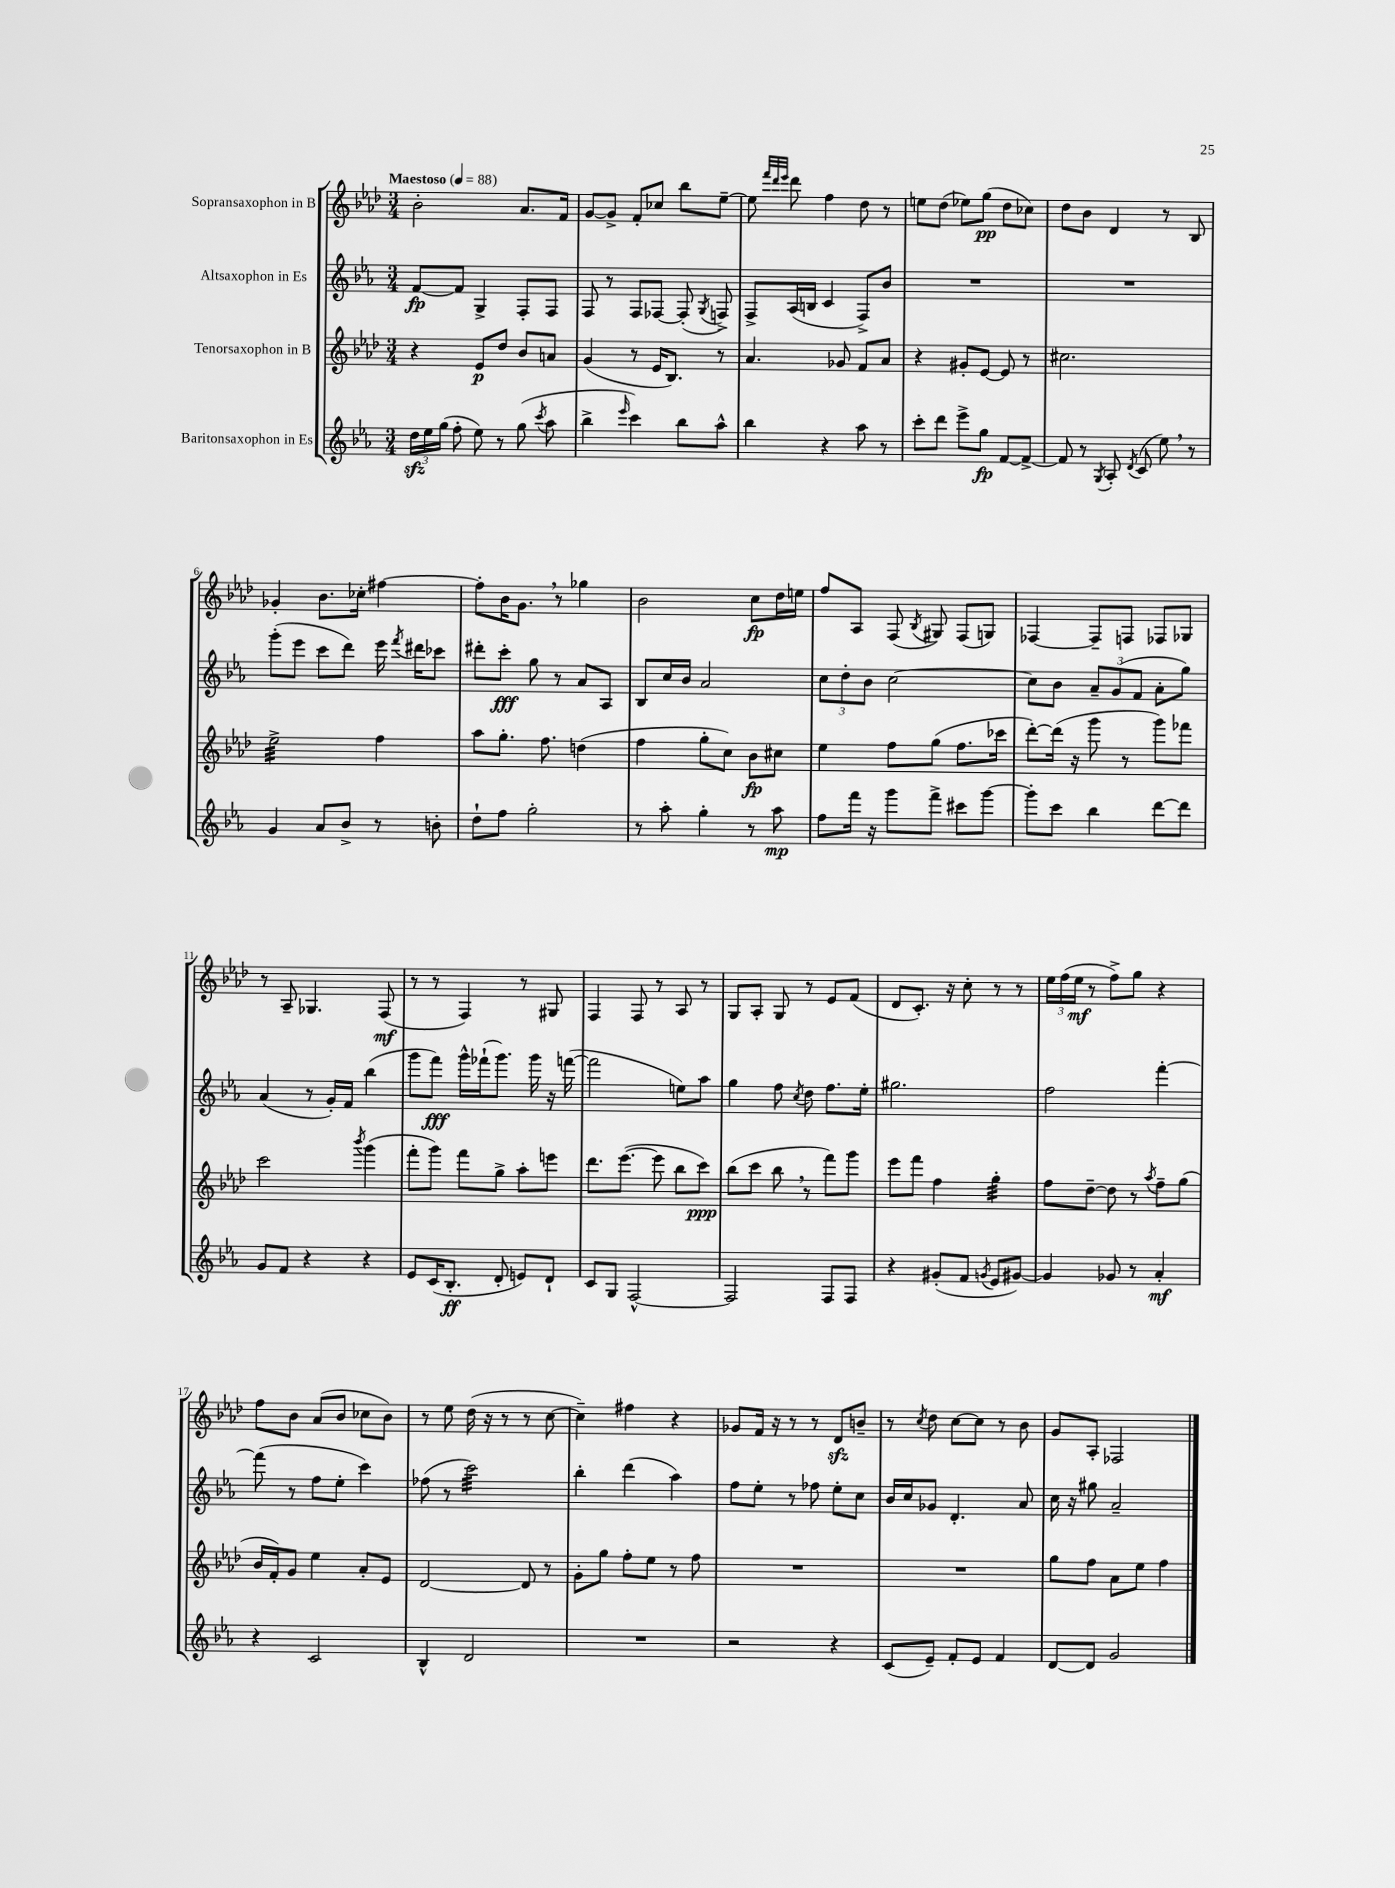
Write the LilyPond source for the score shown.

<<
\new StaffGroup <<
\new Staff = "s0" \with { instrumentName = "Sopransaxophon in B" } {
    \clef treble \key aes \major \numericTimeSignature \time 3/4 \tempo "Maestoso" 4 = 88
    \autoBeamOff bes'2-. aes'8.[ f'16] |
    g'8[~ g'8]-> f'8[-. ces''8] bes''8[ ees''8]~-- |
    ees''8 \grace { f'''32[ des'''32 ees'''32] } des'''8 f''4 des''8 r8 |
    e''8[ des''8]( ees''8[) g''8]\pp( des''8[ ces''8]) |
    des''8[ bes'8] des'4 r8 bes8 |
    ges'4-. bes'8.[ ces''16]-. fis''4~ |
    fis''8[-. bes'16 g'8.] \breathe r8 ges''4 |
    bes'2 c''8[\fp des''16 e''16] |
    f''8[ aes8] f8( \acciaccatura { bes8 } gis8) f8[( g8]) |
    fes4~ fes8[-- f8] fes8[ ges8] |
    r8 aes8-- ges4. f8\mf( |
    r8 r8 f4) r8 gis8 |
    f4 f8 r8 aes8 r8 |
    g8[ aes8]-. g8 r8 ees'8[ f'8]( |
    des'8[ c'8.]-.) r16 c''8-. r8 r8 |
    \tuplet 3/2 { ees''16[ f''16( ees''16]\mf } r8 f''8[->) g''8] r4 |
    f''8[ bes'8] aes'8[( bes'8] ces''8[ bes'8]) |
    r8 ees''8 des''16( r16 r8 r8 c''8~ |
    c''4--) fis''4 r4 |
    ges'8[ f'16] r16 r8 r8 des'8[\sfz b'8]-- |
    r8 \acciaccatura { c''8 } des''8 c''8[~ c''8] r8 bes'8 |
    g'8[ aes8]-. fes2 \bar "|." |
}
\new Staff = "s1" \with { instrumentName = "Altsaxophon in Es" } {
    \clef treble \key ees \major \numericTimeSignature \time 3/4
    \autoBeamOff f'8[~\fp f'8] g4-> f8[-. f8] |
    f8 r8 f8[ fes8]~ fes8-.( \acciaccatura { g8 } f8->) |
    f8[-> aes16( b16] c'4 f8[->) bes'8] |
    R2. |
    R2. |
    g'''8[-.( ees'''8] c'''8[ d'''8]) ees'''16 \acciaccatura { f'''8 } dis'''16[ ces'''8] |
    dis'''8[-. c'''8]-.\fff g''8 r8 aes'8[ aes8] |
    bes8[ c''16 bes'16] aes'2 |
    \tuplet 3/2 { c''8[ d''8-. bes'8] } c''2~ |
    c''8[ bes'8] \tuplet 3/2 { aes'8[-- g'8( f'8] } aes'8[-. g''8]) |
    aes'4( r8 g'16[-.) f'16] bes''4( |
    g'''8[ f'''8]\fff) g'''16[-^ fes'''16-!( g'''8.]) g'''16 r16 f'''16~( |
    f'''2 e''8[) aes''8] |
    g''4 f''8 \acciaccatura { c''8 } d''8 f''8.[ ees''16]-. |
    gis''2. |
    f''2 f'''4~-. |
    f'''8( r8 f''8[ ees''8]-. c'''4) |
    fes''8( r8 c'''2:32) |
    bes''4-. d'''4( aes''4) |
    f''8[ ees''8]-. r8 fes''8 ees''8[-. c''8] |
    bes'16[ c''16 ges'8] d'4.-. aes'8 |
    c''16 r16 gis''8 aes'2-- \bar "|." |
}
\new Staff = "s2" \with { instrumentName = "Tenorsaxophon in B" } {
    \clef treble \key aes \major \numericTimeSignature \time 3/4
    \autoBeamOff r4 ees'8[\p des''8] bes'8[ a'8] |
    g'4( r8 ees'16[ bes8.]) r8 |
    aes'4. ges'8 f'8[ aes'8] |
    r4 gis'8[-. ees'8]~ ees'8 r8 |
    cis''2. |
    ees''2:32-> f''4 |
    aes''8[ g''8.]-. f''8. d''4( |
    f''4 g''8[-. c''8]) bes'8[\fp cis''8] |
    ees''4 f''8[ g''8]( f''8.[ ces'''16] |
    des'''8[~-.) des'''16]( r16 g'''8 r8 g'''8[) fes'''8] |
    c'''2 \acciaccatura { bes'''8 } g'''4( |
    f'''8[-. g'''8]) f'''8[ g''8]-> aes''8[-. e'''8] |
    des'''8.[ ees'''8.]~( ees'''8 bes''8[ c'''8]\ppp) |
    bes''8[( c'''8] bes''8 \breathe r8 f'''8[) g'''8] |
    ees'''8[ f'''8] f''4 g''4:32-. |
    f''8[ des''8]~-- des''8 r8 \acciaccatura { aes''8 } f''8[-- g''8]( |
    bes'16[ f'16-.) g'8] ees''4 aes'8[-. ees'8] |
    des'2~ des'8 r8 |
    g'8[-. g''8] f''8[-. ees''8] r8 f''8 |
    R2. |
    R2. |
    g''8[ f''8] aes'8[ ees''8] f''4 \bar "|." |
}
\new Staff = "s3" \with { instrumentName = "Baritonsaxophon in Es" } {
    \clef treble \key ees \major \numericTimeSignature \time 3/4
    \autoBeamOff \tuplet 3/2 { d''16[\sfz ees''16 g''16]( } f''8-. ees''8) r8 g''8( \acciaccatura { c'''8 } aes''8 |
    bes''4-> \grace { ees'''16 } c'''4) bes''8[ aes''8]-^ |
    bes''4 r4 aes''8 r8 |
    c'''8[-. d'''8] ees'''8[-> g''8]\fp f'8[~ f'8]~-> |
    f'8 r8 \acciaccatura { g8 } aes8-. \acciaccatura { d'8 } c'8( ees''8) \breathe r8 |
    g'4 aes'8[ bes'8]-> r8 b'8-. |
    d''8[-! f''8] g''2-. |
    r8 aes''8-. g''4-. r8 aes''8\mp |
    f''8[ f'''16] r16 g'''8[ f'''8]-> cis'''8[ g'''8]~ |
    g'''8[-. c'''8] bes''4 d'''8[~ d'''8] |
    g'8[ f'8] r4 r4 |
    ees'8[ c'16( bes8.]-.\ff d'8-. e'8[) d'8]-! |
    c'8[ g8] f2~-^ |
    f2 f8[ f8] |
    r4 gis'8[-.( f'8] \acciaccatura { g'8 } ees'8[ gis'8]~) |
    gis'4 ges'8 r8 aes'4-.\mf |
    r4 c'2 |
    bes4-^ d'2 |
    R2. |
    r2 r4 |
    c'8[( ees'8]--) f'8[-. ees'8] f'4 |
    d'8[~ d'8] g'2 \bar "|." |
}
>>
>>
